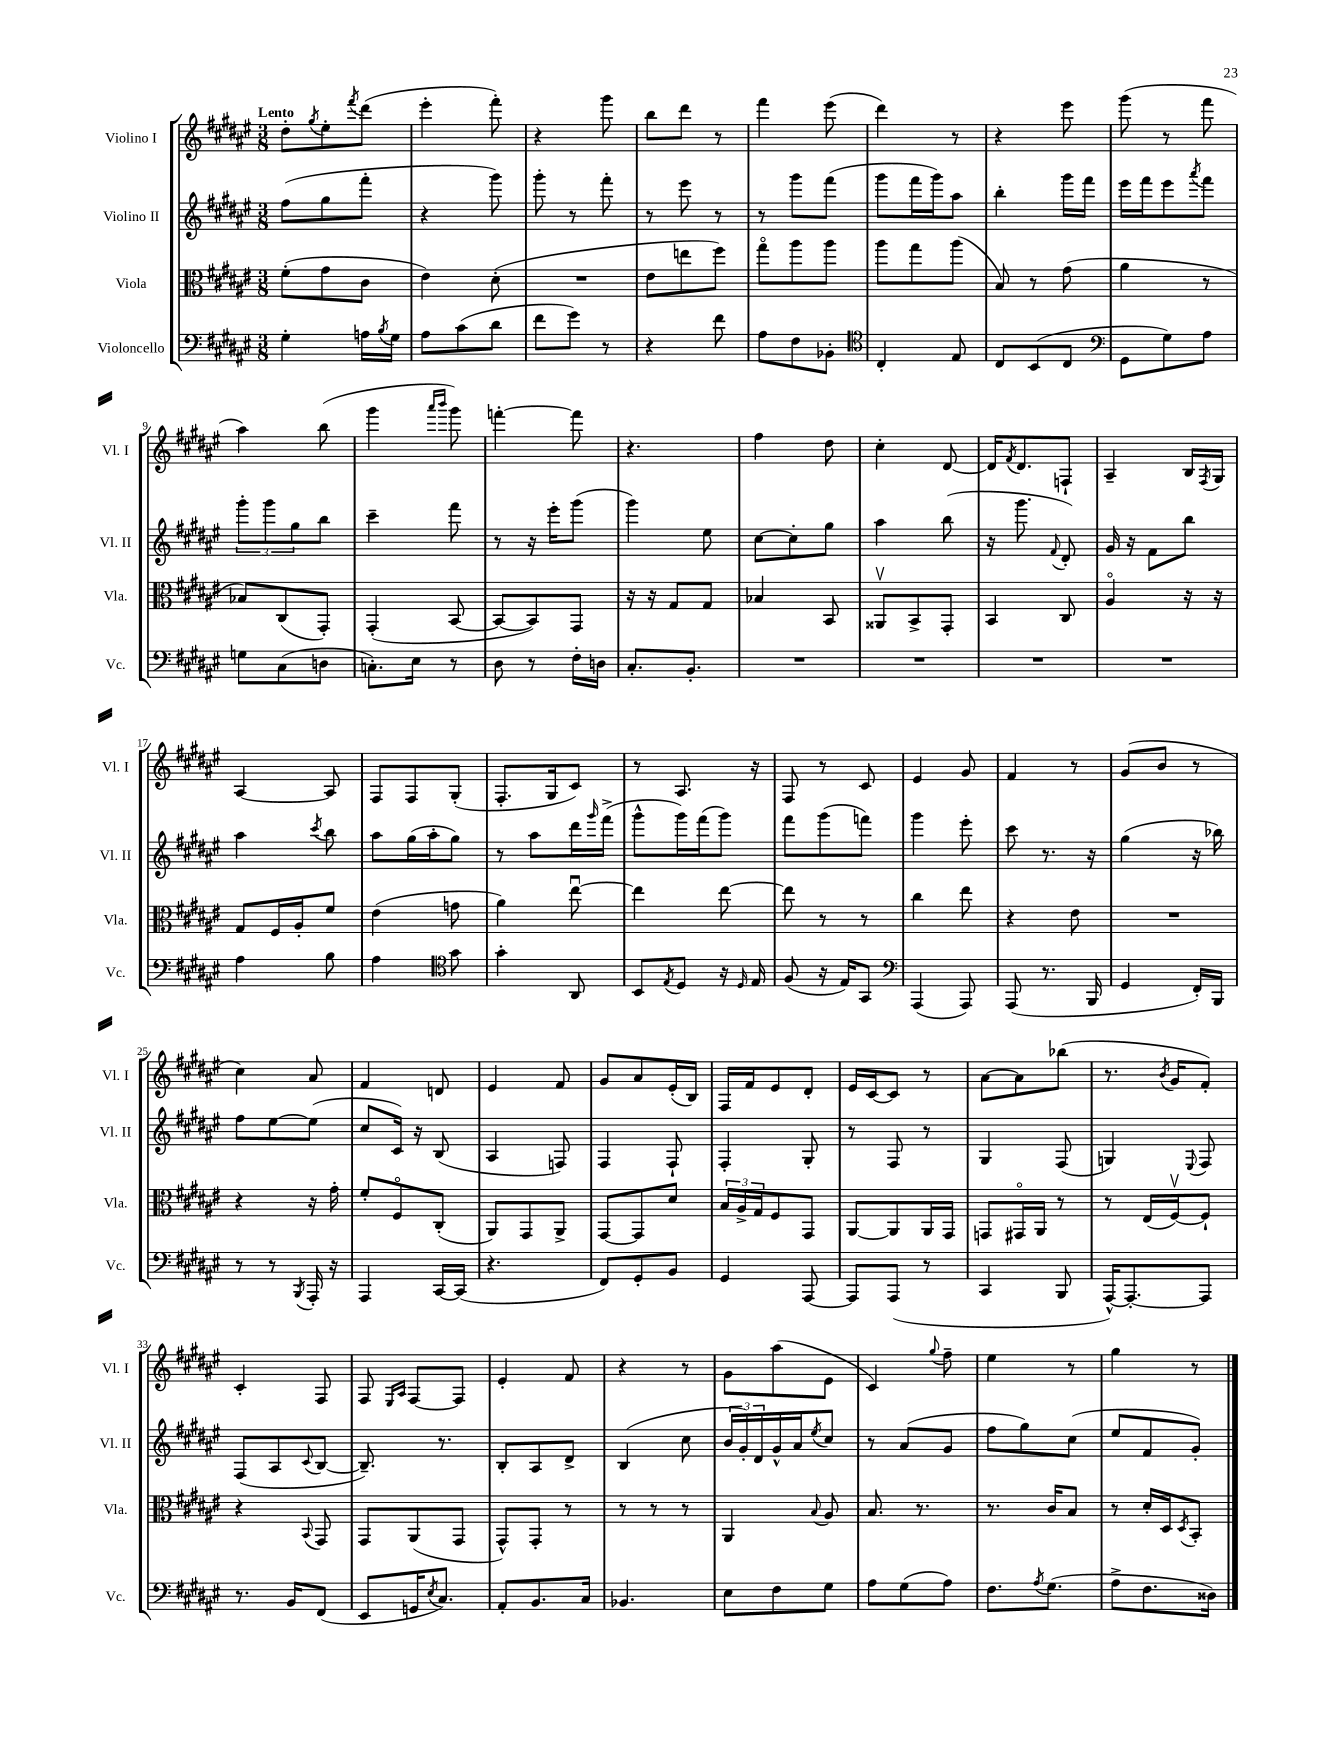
<<
\new StaffGroup <<
\new Staff = "s0" \with { instrumentName = "Violino I" shortInstrumentName = "Vl. I" } {
    \clef treble \key fis \major \numericTimeSignature \time 3/8 \tempo "Lento"
    dis''8-. \acciaccatura { gis''8 } eis''8-. \acciaccatura { fis'''8 } dis'''8( |
    eis'''4-. fis'''8-.) |
    r4 gis'''8 |
    b''8 dis'''8 r8 |
    fis'''4 eis'''8( |
    dis'''4) r8 |
    r4 eis'''8 |
    gis'''8( r8 fis'''8 |
    ais''4) b''8( |
    gis'''4 \grace { ais'''16 b'''16 } gis'''8) |
    f'''4~-. f'''8 |
    r4. |
    fis''4 dis''8 |
    cis''4-. dis'8~ |
    dis'16 \acciaccatura { fis'8 } dis'8. f8-! |
    ais4-- b16 \acciaccatura { fis8 } gis16 |
    ais4~ ais8 |
    fis8 fis8 gis8-.( |
    fis8.-. gis16 cis'8) |
    r8 ais8. r16 |
    fis8 r8 cis'8 |
    eis'4 gis'8 |
    fis'4 r8 |
    gis'8( b'8 r8 |
    cis''4) ais'8 |
    fis'4 d'8 |
    eis'4 fis'8 |
    gis'8 ais'8 eis'16-.( b16) |
    fis16 fis'16 eis'8 dis'8-. |
    eis'16 cis'16~ cis'8 r8 |
    ais'8~ ais'8 bes''8( |
    r8. \acciaccatura { b'8 } gis'16 fis'8-.) |
    cis'4-. fis8 |
    fis8 \grace { eis16 ais16 } fis8~ fis8 |
    eis'4-. fis'8 |
    r4 r8 |
    gis'8 ais''8( eis'8 |
    cis'4) \appoggiatura { gis''8 } fis''8-- |
    eis''4 r8 |
    gis''4 r8 \bar "|." |
}
\new Staff = "s1" \with { instrumentName = "Violino II" shortInstrumentName = "Vl. II" } {
    \clef treble \key fis \major \numericTimeSignature \time 3/8
    fis''8( gis''8 fis'''8-. |
    r4 gis'''8) |
    gis'''8-. r8 fis'''8-. |
    r8 eis'''8 r8 |
    r8 gis'''8 fis'''8( |
    gis'''8 fis'''16 gis'''16) ais''8 |
    b''4-. gis'''16 fis'''16 |
    eis'''16 fis'''16 eis'''8 \acciaccatura { ais'''8 } fis'''8 |
    \tuplet 3/2 { gis'''8-. gis'''8 gis''8 } b''8 |
    cis'''4-- fis'''8 |
    r8 r16 eis'''16-. gis'''8( |
    gis'''4) eis''8 |
    cis''8~ cis''8-. gis''8 |
    ais''4 b''8( |
    r16 gis'''8. \appoggiatura { fis'8 } dis'8-.) |
    gis'16 r16 fis'8 b''8 |
    ais''4 \acciaccatura { cis'''8 } b''8 |
    ais''8 gis''16( ais''16-. gis''8) |
    r8 ais''8 dis'''16 \grace { gis'''16 } fis'''16->( |
    gis'''8-^ gis'''16) fis'''16( gis'''8) |
    fis'''8 gis'''8( f'''8) |
    gis'''4 eis'''8-. |
    cis'''8 r8. r16 |
    gis''4( r16 bes''16) |
    fis''8 eis''8~ eis''8( |
    cis''8 cis'16) r16 b8( |
    ais4 f8) |
    fis4 fis8-! |
    fis4-. gis8-. |
    r8 fis8 r8 |
    gis4 fis8( |
    g4) \appoggiatura { eis8 } fis8 |
    fis8( ais8 \appoggiatura { cis'8 } b8~ |
    b8.--) r8. |
    b8-. ais8 dis'8-> |
    b4( cis''8 |
    \tuplet 3/2 { b'16 gis'16-.) dis'16 } gis'16-^ ais'16 \acciaccatura { eis''8 } cis''8 |
    r8 ais'8( gis'8 |
    fis''8 gis''8) cis''8( |
    eis''8 fis'8 gis'8-.) \bar "|." |
}
\new Staff = "s2" \with { instrumentName = "Viola" shortInstrumentName = "Vla." } {
    \clef alto \key fis \major \numericTimeSignature \time 3/8
    fis'8-.( gis'8 cis'8 |
    eis'4) dis'8-.( |
    R4. |
    eis'8 e''8 fis''8) |
    gis''8\flageolet ais''8 ais''8 |
    ais''8 gis''8 ais''8( |
    b8) r8 gis'8( |
    ais'4 r8 |
    bes8) cis8( gis,8-.) |
    gis,4-.( b,8~ |
    b,8~ b,8) gis,8 |
    r16 r16 gis8 gis8 |
    bes4 b,8 |
    aisis,8\upbow b,8-> gis,8-. |
    b,4 cis8 |
    ais4\flageolet r16 r16 |
    gis8 fis16 ais16-. fis'8 |
    eis'4( g'8 |
    ais'4) eis''8~\downbow |
    eis''4 eis''8~ |
    eis''8 r8 r8 |
    cis''4 eis''8 |
    r4 eis'8 |
    R4. |
    r4 r16 gis'16-. |
    fis'8-. fis8\flageolet cis8-.( |
    ais,8) gis,8 ais,8-> |
    gis,8~ gis,8 dis'8 |
    \tuplet 3/2 { b16 ais16-> gis16 } fis8 gis,8 |
    ais,8~ ais,8 ais,16 gis,16 |
    g,8 gis,16\flageolet ais,16 r8 |
    r8 eis16( fis16~\upbow) fis8-! |
    r4 \appoggiatura { b,8 } gis,8 |
    gis,8 ais,8( gis,8 |
    gis,8-^) gis,8-. r8 |
    r8 r8 r8 |
    ais,4 \appoggiatura { b8 } ais8 |
    b8. r8. |
    r8. cis'16 b8 |
    r8 dis'16-. dis16 \acciaccatura { dis8 } b,8-. \bar "|." |
}
\new Staff = "s3" \with { instrumentName = "Violoncello" shortInstrumentName = "Vc." } {
    \clef bass \key fis \major \numericTimeSignature \time 3/8
    gis4-. a16 \acciaccatura { b8 } gis16 |
    ais8 cis'8( dis'8 |
    fis'8 gis'8) r8 |
    r4 fis'8 |
    ais8 fis8 bes,8-. |
    \clef tenor cis4-. eis8 |
    cis8 b,8( cis8 |
    \clef bass gis,8 gis8) ais8 |
    g8 cis8( d8 |
    c8.-.) eis16 r8 |
    dis8 r8 fis16-. d16 |
    cis8.-. b,8.-. |
    R4. |
    R4. |
    R4. |
    R4. |
    ais4 b8 |
    ais4 \clef tenor gis'8 |
    gis'4-. ais,8 |
    b,8 \acciaccatura { eis8 } dis8 r16 \grace { dis16 } eis16 |
    fis8( r16 eis16) gis,8 |
    \clef bass ais,,4( ais,,8) |
    ais,,8( r8. b,,16 |
    gis,4 fis,16-.) b,,16 |
    r8 r8 \acciaccatura { b,,8 } ais,,16-. r16 |
    ais,,4 cis,16~ cis,16( |
    r4. |
    fis,8) gis,8-. b,8 |
    gis,4 ais,,8~ |
    ais,,8 ais,,8( r8 |
    cis,4 b,,8 |
    ais,,16~-^) ais,,8.~-. ais,,8 |
    r8. b,16 fis,8( |
    eis,8 g,16 \acciaccatura { eis8 } cis8.) |
    ais,8-. b,8. cis16 |
    bes,4. |
    eis8 fis8 gis8 |
    ais8 gis8( ais8) |
    fis8. \acciaccatura { ais8 } gis8.( |
    ais8-> fis8. disis16) \bar "|." |
}
>>
>>
